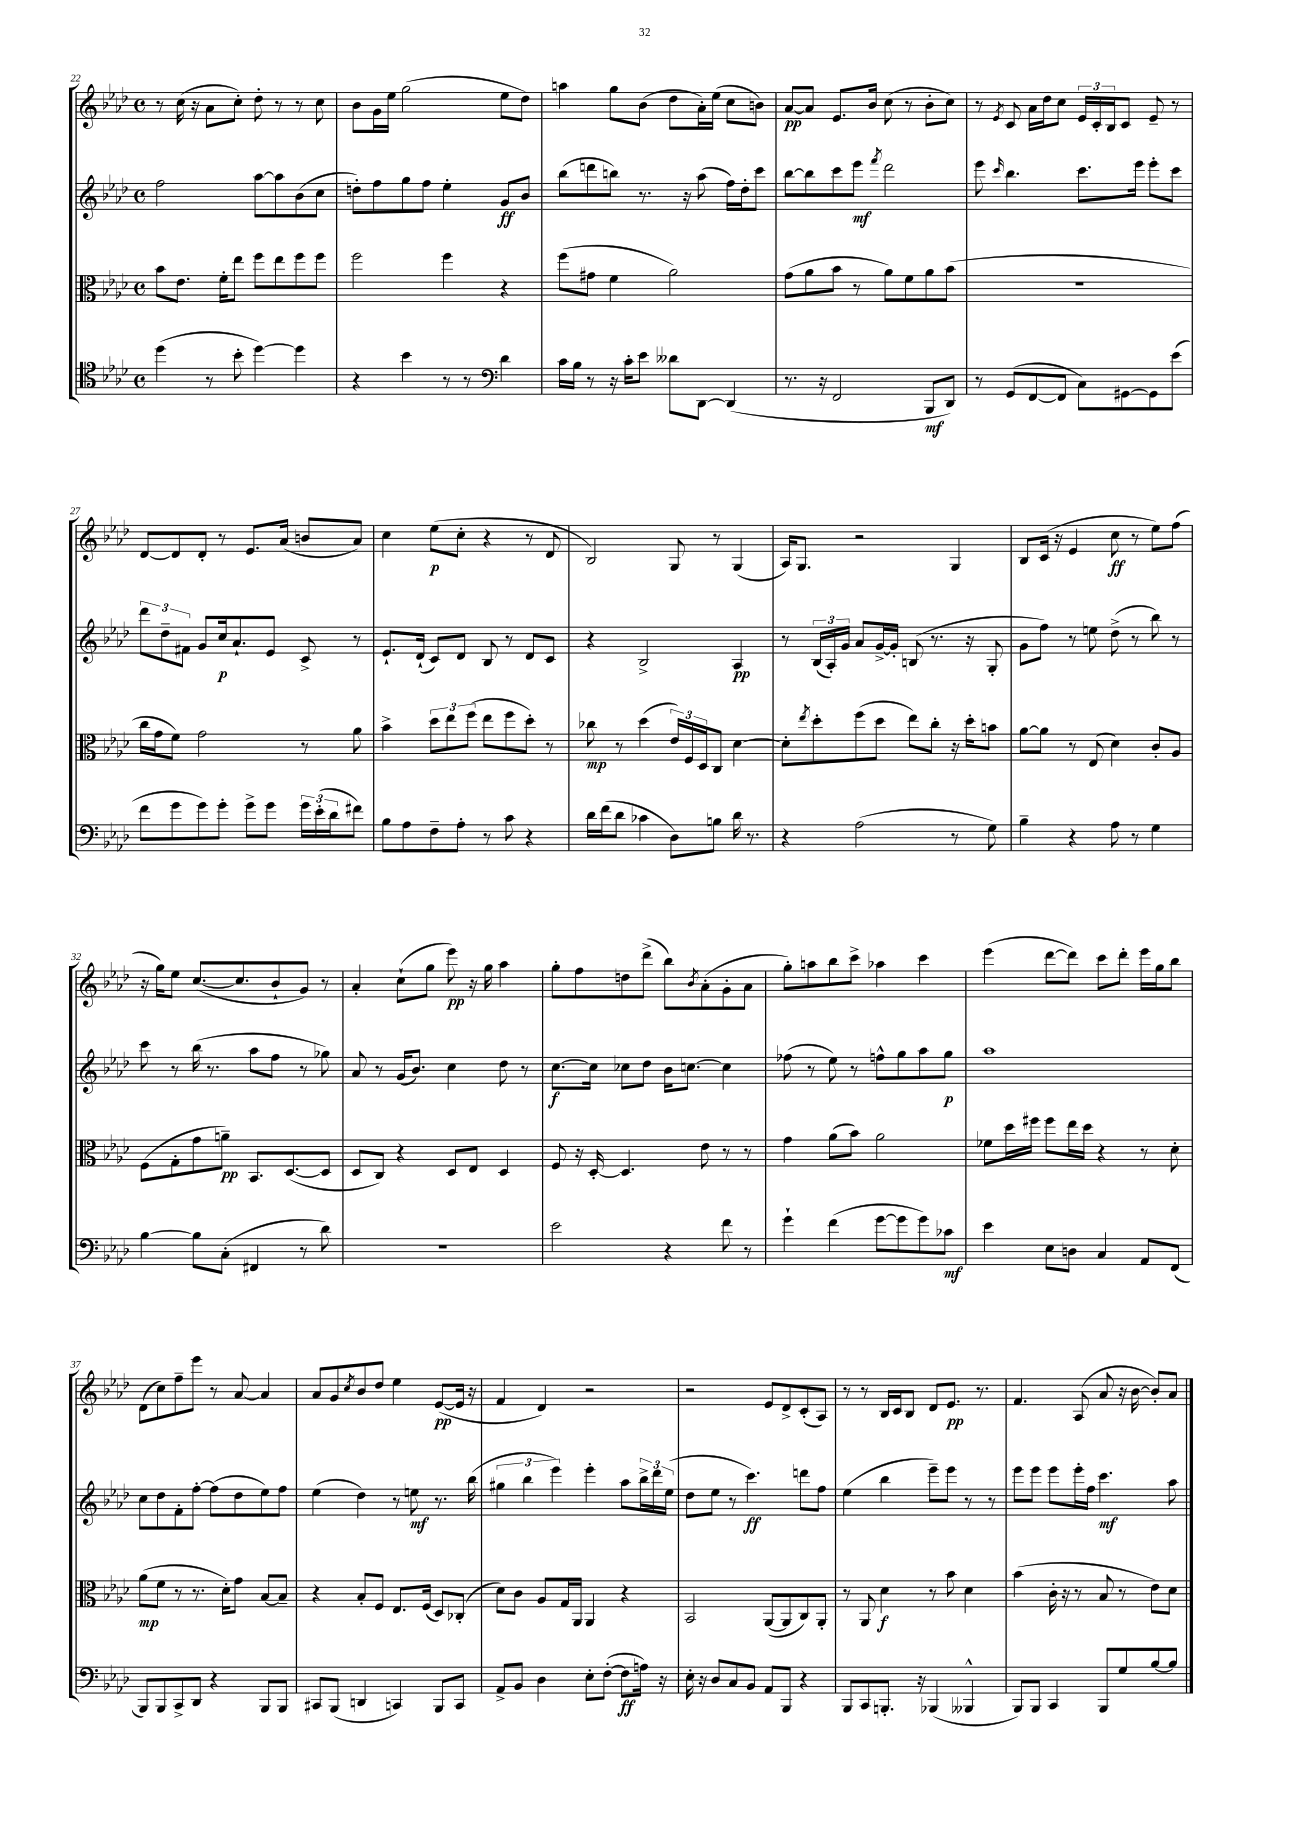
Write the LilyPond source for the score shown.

<<
\new StaffGroup <<
\new Staff = "s0" {
    \clef treble \key aes \major \defaultTimeSignature \time 4/4
    r8 c''16( r16 aes'8 c''8-.) des''8-. r8 r8 c''8 |
    bes'8 g'16 ees''16 g''2( ees''8 des''8) |
    a''4 g''8 bes'8( des''8 aes'16-.) ees''16( c''8 b'8) |
    aes'8~\pp aes'8 ees'8. bes'16 c''8( r8 bes'8-. c''8) |
    r8 \acciaccatura { ees'8 } c'8 aes'16 des''16 c''8 \tuplet 3/2 { ees'16 c'16-. bes16 } c'8 ees'8-- r8 |
    des'8~ des'8 des'8-. r8 ees'8. aes'16( b'8 aes'8) |
    c''4 ees''8\p( c''8-. r4 r8 des'8 |
    bes2) g8 r8 g4( |
    aes16) g8. r2 g4 |
    bes8 c'16( r16 ees'4 c''8\ff r8 ees''8) f''8( |
    r16 g''16) ees''8 c''8.~( c''8. bes'8-! g'8) r8 |
    aes'4-. c''8-!( g''8 ees'''8\pp) r16 g''16 aes''4 |
    g''8-. f''8 d''8 des'''8->( bes''8) \acciaccatura { bes'8 } aes'8-.( g'8-. aes'8 |
    g''8-.) a''8 bes''8 c'''8-> aes''4 c'''4 |
    ees'''4( des'''8~ des'''8) c'''8 des'''8-. ees'''16 g''16 bes''8 |
    des'8( c''8) f''8-- ees'''8 r8 aes'8~ aes'4 |
    aes'8 g'8 \acciaccatura { c''8 } bes'8 des''8 ees''4 ees'8~\pp( ees'16 r16 |
    f'4 des'4) r2 |
    r2 ees'8 des'8-> c'8-.( aes8) |
    r8 r8 bes16 c'16 bes8 des'8 ees'8.\pp r8. |
    f'4. aes8( aes'8 r16 bes'16~ bes'8-.) aes'8 \bar "|." |
}
\new Staff = "s1" {
    \clef treble \key aes \major \defaultTimeSignature \time 4/4
    f''2 aes''8~ aes''8 bes'8( c''8 |
    d''8-.) f''8 g''8 f''8 ees''4-. g'8\ff bes'8 |
    bes''8( d'''8 b''8) r8. r16 aes''8( f''16) des''16-. c'''8 |
    bes''8~ bes''8 c'''8 ees'''8\mf \acciaccatura { f'''8 } des'''2 |
    ees'''8 \grace { c'''16 } bes''4. c'''8. ees'''16 ees'''8-. c'''8 |
    \tuplet 3/2 { des'''8 des''8-- fis'8 } g'8 c''16\p aes'8.-! ees'8 c'8-> r8 |
    ees'8.-! des'16-!( c'8) des'8 bes8 r8 des'8 c'8 |
    r4 bes2-> aes4\pp |
    r8 \tuplet 3/2 { bes16( aes16-.) g'16 } aes'8 g'16~-> g'16-. b8( r8. r16 g8-. |
    g'8 f''8) r8 e''8 des''8->( r8 bes''8) r8 |
    c'''8 r8 bes''16( r8. aes''8 f''8 r8 ges''8) |
    aes'8 r8 g'16( bes'8.) c''4 des''8 r8 |
    c''8.~\f c''16 ces''8 des''8 bes'16 c''8.~ c''4 |
    fes''8( r8 ees''8) r8 f''8-^ g''8 aes''8 g''8\p |
    aes''1 |
    c''8 des''8 f'8-. f''8~-. f''8( des''8 ees''8) f''8 |
    ees''4( des''4) r8 e''8\mf r8. bes''16( |
    \tuplet 3/2 { gis''4 bes''4 ees'''4) } ees'''4-. aes''8 \tuplet 3/2 { bes''16-> des'''16 ees''16( } |
    des''8 ees''8 r8 c'''4.\ff) d'''8 f''8 |
    ees''4( bes''4 ees'''8--) ees'''8 r8 r8 |
    ees'''8 ees'''8 ees'''8 ees'''16-. f''16 c'''4.\mf aes''8 \bar "|." |
}
\new Staff = "s2" {
    \clef alto \key aes \major \defaultTimeSignature \time 4/4
    bes'8 ees'8. f'16-. ees''8 f''8 ees''8 f''8 f''8 |
    f''2 f''4 r4 |
    f''8( gis'8 f'4 aes'2) |
    g'8( aes'8 bes'8 r8 aes'8) f'8 aes'8 bes'8( |
    R1 |
    c''16 g'16 f'8) g'2 r8 aes'8 |
    bes'4-> \tuplet 3/2 { des''8 ees''8 f''8( } ees''8 f''8 des''8-.) r8 |
    ces''8\mp r8 des''4( \tuplet 3/2 { ees'16) f16 des16 } c8 des'4~ |
    des'8-. \acciaccatura { ees''8 } des''8-. f''8( des''8 ees''8) c''8-. r16 des''16-. b'8 |
    aes'8~ aes'8 r8 ees8( des'4) c'8-. aes8 |
    f8( g8-. g'8 a'8--\pp) bes,8. des8.~( des8 |
    des8 c8) r4 des8 ees8 des4 |
    f8 r16 des16~-. des4. ees'8 r8 r8 |
    g'4 aes'8( bes'8) aes'2 |
    fes'8 des''16 fis''16 fis''8 ees''16 des''16 r4 r8 des'8-. |
    aes'8\mp( f'8 r8 r8. des'16-.) g'8 bes8~ bes8-- |
    r4 bes8-. f8 ees8. f16( des8) ces8-.( |
    des'8) c'8 aes8 g16 aes,16 aes,4 r4 |
    bes,2 aes,8~( aes,8 c8) aes,8-. |
    r8 aes,8 des'4\f r8 bes'8 des'4 |
    bes'4( c'16-. r16 r8 bes8 r8 ees'8) des'8 \bar "|." |
}
\new Staff = "s3" {
    \clef tenor \key aes \major \defaultTimeSignature \time 4/4
    des''4( r8 bes'8-. des''4~) des''4 |
    r4 bes'4 r8 r8 \clef bass des'4 |
    c'16 bes16 r8 r16 c'16-. ees'8 deses'8 des,8~ des,4( |
    r8. r16 f,2 bes,,8\mf des,8) |
    r8 g,8( f,8~ f,8 c8) gis,8~ gis,8 ees'8( |
    f'8 g'8 g'8) g'8-. g'8-> g'8 \tuplet 3/2 { g'16 ees'16-.( des'16 } fis'8) |
    bes8 aes8 f8-- aes8-. r8 c'8 r4 |
    des'16 f'16( des'8 ces'4 des8) b8 des'16 r8. |
    r4 aes2( r8 g8) |
    bes4-- r4 aes8 r8 g4 |
    bes4~ bes8 c8-.( fis,4 r8 des'8) |
    r1 |
    ees'2 r4 f'8 r8 |
    g'4-! f'4( g'8~ g'8 g'8) ces'8\mf |
    ees'4 ees8 d8 c4 aes,8 f,8( |
    bes,,8) bes,,8 c,8-> des,8 r4 bes,,8 bes,,8 |
    cis,8 bes,,8( d,4 c,4) bes,,8 c,8 |
    aes,8-> bes,8 des4 ees8-. f8~-.( f8\ff a16) r16 |
    ees16-. r16 des8 c8 bes,8 aes,8 bes,,8 r4 |
    bes,,8 c,8 b,,8.-. r16 bes,,4( beses,,4-^ |
    bes,,8) bes,,8 c,4 bes,,8 g8 bes8~ bes8 \bar "|." |
}
>>
>>
\layout { \context { \Score currentBarNumber = #22 } }
